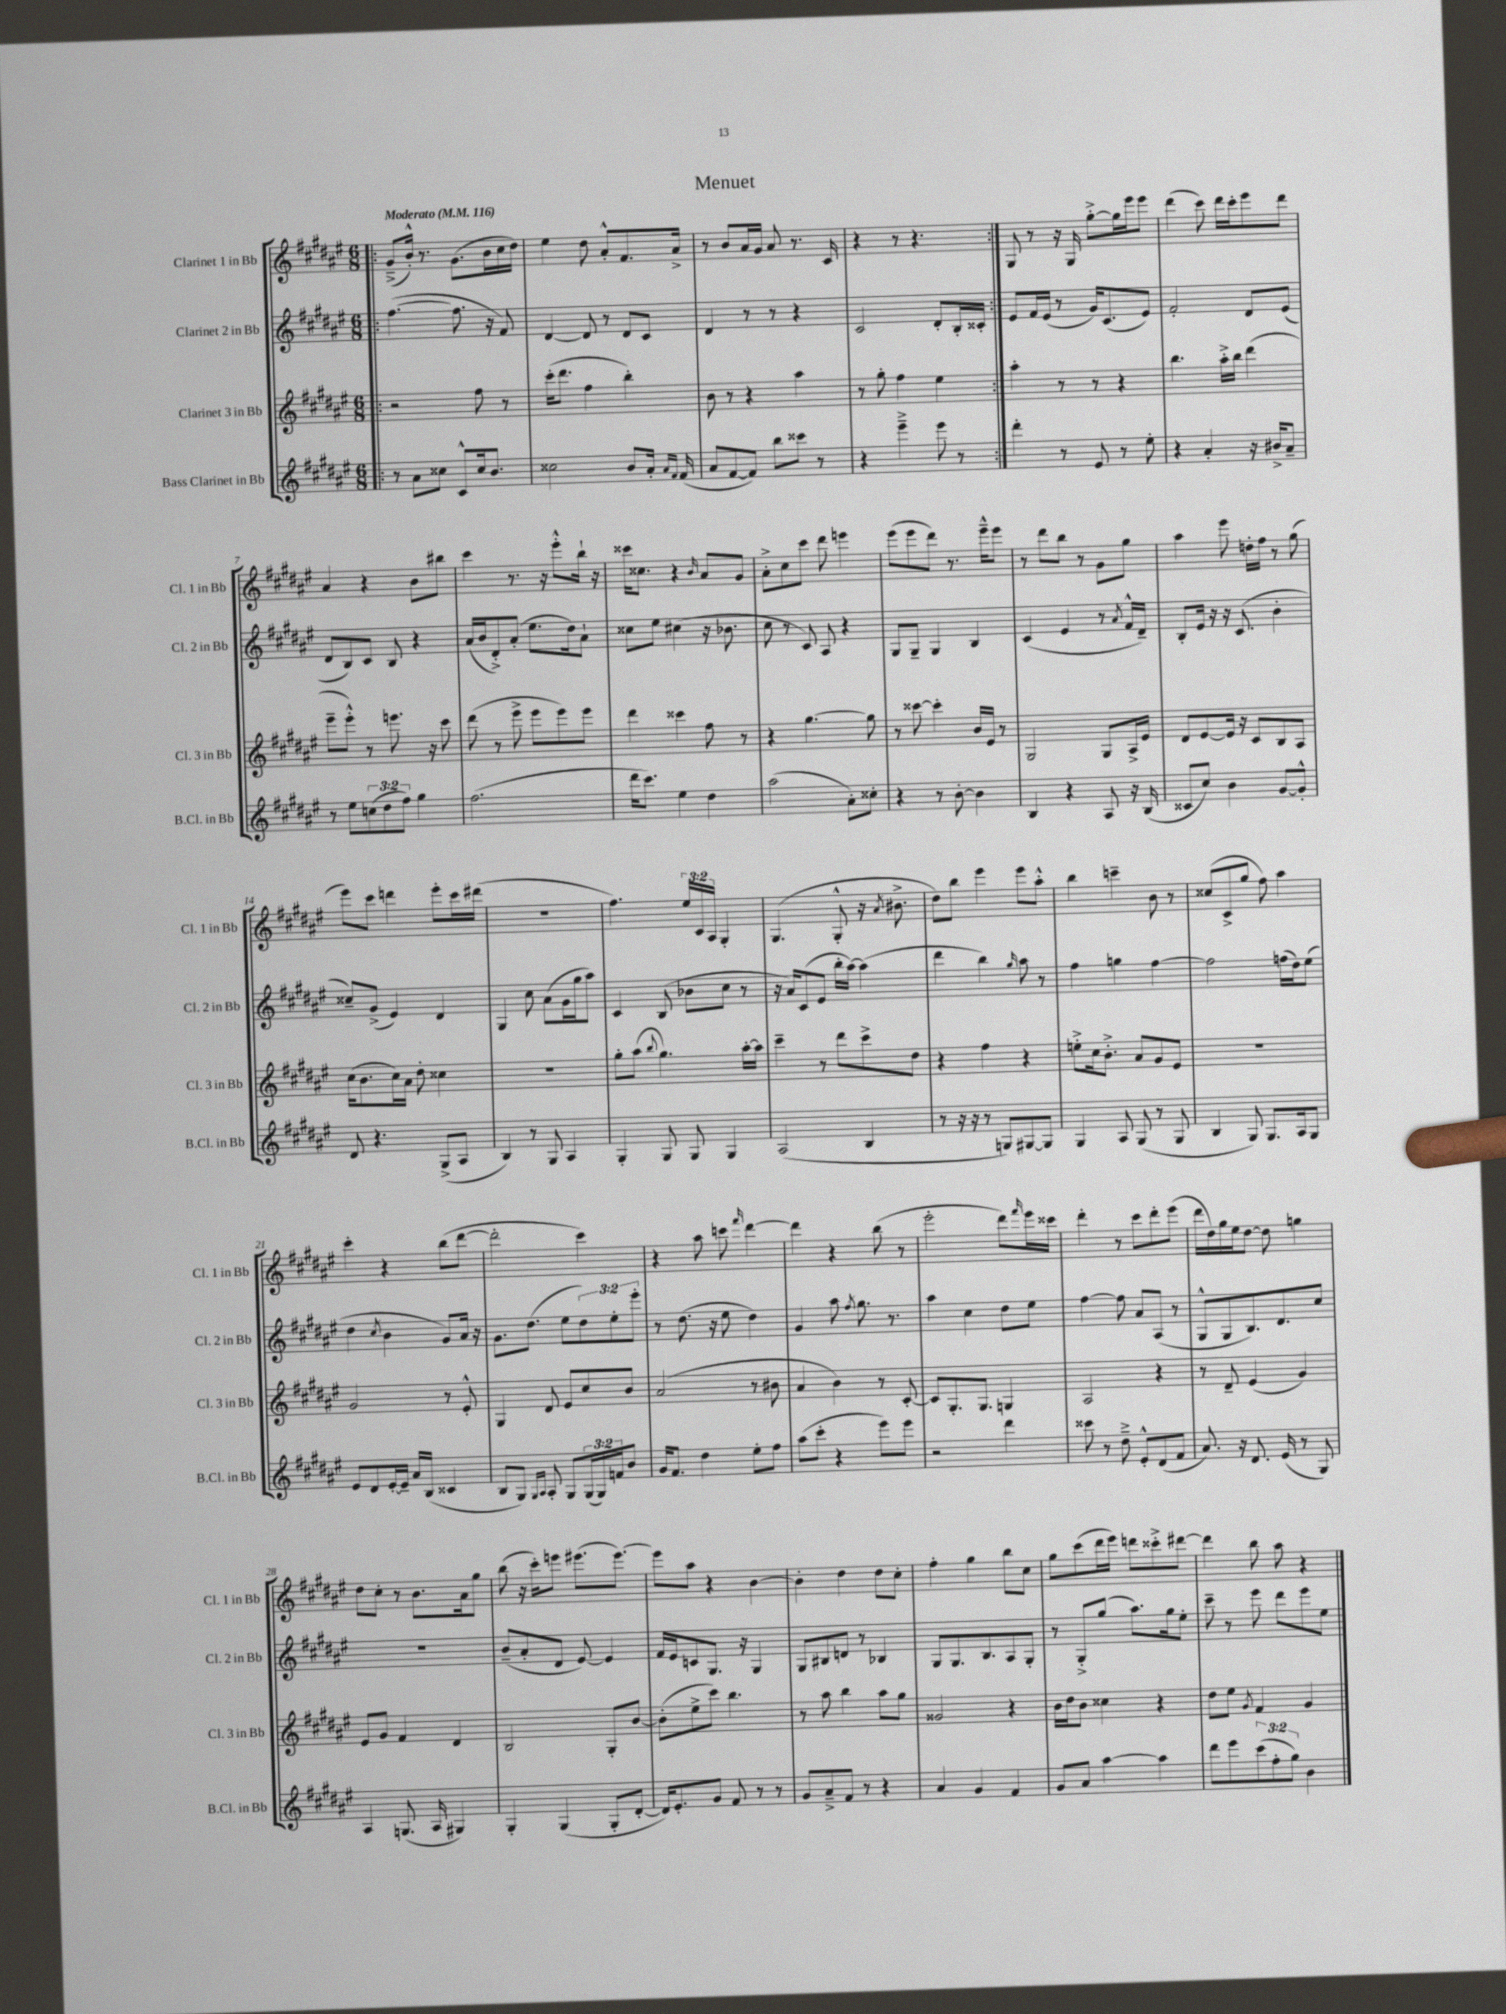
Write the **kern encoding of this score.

**kern	**kern	**kern	**kern
*staff4	*staff3	*staff2	*staff1
*clefG2	*clefG2	*clefG2	*clefG2
*k[f#c#g#d#a#e#]	*k[f#c#g#d#a#e#]	*k[f#c#g#d#a#e#]	*k[f#c#g#d#a#e#]
*M6/8	*M6/8	*M6/8	*M6/8
*MM116	*MM116	*MM116	*MM116
=!|:	=!|:	=!|:	=!|:
8r	2r	([4.ff#\	(8g#~^/L
8a#\L	.	.	16b'^^/Jk)
.	.	.	8.r
8cc##\J	.	.	.
8c#^^/L	.	8.ff#\]	(8.g#\L
16cc##/k	8ff#\	.	.
8.b/J	.	16r	16b\L
.	8r	8f#/)	16cc#\
.	.	.	16dd#\JJ)
=	=	=	=
2cc##\	(16ccc#'\LK	[4d#/	4ee#\
.	8.ddd#\J	.	.
.	4ff#\	8d#/]	8dd#\
.	.	8r	8a#'^^/L
8b/L	4bb'\)	8d#/L	8.f#/
16a#'/Jk	.	8c#/J	.
16qqa#/LL	.	.	.
16qqf#/JJ	.	.	.
(16f#/	.	.	16a#^/Jk
=	=	=	=
8a#/L	8b\	4d#/	8r
[8f#/	8r	.	8b/L
8f#/]J)	4r	8r	16a#/L
.	.	.	16g#/JJ
8bb\L	.	8r	8a#/
8ccc##\J	4aa#\	4r	8.r
8r	.	.	.
.	.	.	16c#/
=	=	=	=
4r	8r	2c#/	4r
.	8gg#'\	.	.
4eee#~^\	4ff#\	.	8r
.	.	.	4.r
8eee#\	4ee#\	8d#'/L	.
8r	.	16B'/L	.
.	.	16c##'/JJ	.
=:|!	=:|!	=:|!	=:|!
4ddd#'\	4aa#'\	8e#/L	8G#/
.	.	16f#/L	8r
.	.	(16e#/JJ	.
8r	8r	8r	16r
.	.	.	16G#/
8e#/	8r	16g#/LK)	[8gg#'^\L
.	.	(8.c#/	.
8r	4r	.	16gg#\]L
.	.	.	16eee#\J
8ee#'\	.	8e#/J)	8eee#\J
=	=	=	=
4r	4.bb\	2f#'/	(4ddd#\
4a#'/	.	.	8ccc#\)
.	16aa#'^\LL	.	16ddd#\LL
.	16bb\JJ	.	16ccc#'\J
16r	(4ddd#\	8d#/L	8eee#\
16b#^/LK	.	.	.
8a#~/J	.	(8e#/J	8ddd#\J
=	=	=	=
8r	8eee#~\L	8d#/L	4a#/
8ee#\L	8eee#'^^\J)	8B/)	.
(12cc\	8r	8c#/J	4r
12dd#\	.	.	.
.	8.eee\	8B/	.
12ff#\J)	.	.	.
4gg#\	.	4r	8b\L
.	16r	.	.
.	8ccc#\	.	8bb#\J
=	=	=	=
(2.ff#\	(8ddd#\	(16a#/LL	4ccc#\
.	.	16b/J	.
.	8r	8d#'^/)	.
.	8eee#^\	(8a#'/J	8.r
.	8eee#\L	8.ee#\L	.
.	.	.	16r
.	8eee#\)	.	8eee#'^^\L
.	.	16dd#\k)	.
.	8eee#\J	8a#`\J	16bb`\Jk
.	.	.	16r
=	=	=	=
16ddd#\LK	4ddd#\	8cc##\L	16ccc##\LK
8.ccc#\J)	.	.	8.cc##\J
.	.	8ee#\J	.
4ee#\	4ccc##\	(4cc#\	4r
.	.	.	16qqb/
4dd#\	8ff#\	16r	8a#/L
.	.	8.b-\	.
.	8r	.	8g#/J
=	=	=	=
(2aa#\	4r	8cc#\	8a#'^\L
.	.	8r	8cc#\
.	[4.gg#\	8c#/)	8ccc#\J
.	.	8A#/	8ddd#\
8a#'\L)	.	4r	4eee\
8cc##'\J	8gg#\]	.	.
=	=	=	=
4r	8r	8G#/L	(8eee#\L
.	[8ccc##\	8G#~/J	8eee#\
8r	4ccc##'\]	4G#/	8ddd#\J)
[8b'\	.	.	8.r
4b\]	16b/LL	4B/	.
.	16e#/JJ	.	16eee#~^^\LK
.	8r	.	8eee#\J
=	=	=	=
4B/	2G#/	(4c#/	8r
.	.	.	8ddd#\L
4r	.	4e#/	8bb\J
.	.	.	8r
8A#/	8G#/L	8r	8g#\L
.	.	8qa#/	.
16r	16A#^/L	16f#^^/LL	8gg#\J
(16B/	16e#/JJ	16d#~/JJ)	.
=	=	=	=
8c##/L	8d#/L	8B'/L	4aa#\
8cc#/J)	[8e#/	16e#/Jk	.
.	.	16r	.
4b\	16e#/]Jk	16r	8eee#\
.	16r	(8.c#/	.
.	8c#/L	.	16dd'\LL
.	.	.	16ff#\JJ
[8g#/L	8B/	4b'\	8r
8g#'^^/]J	8A#/J	.	(8gg#\
=	=	=	=
8d#/	(16cc#\LK	8cc##~/L)	8eee#\L)
.	8.b\	.	.
4.r	.	(8g#^/J	8ccc#\J
.	16cc#\L)	4e#/)	4ddd\
.	16a#\JJ	.	.
.	8dd#'\	.	.
(8G#^/L	4cc##\	4d#/	8eee#'\L
8A#/J	.	.	16ccc#\L
.	.	.	(16ddd#\JJ
=	=	=	=
4B/)	2.r	4G#/	2.r
8r	.	8cc#\	.
8G#/	.	(8a#\L	.
4A#/	.	16g#\L	.
.	.	16gg#\J	.
.	.	8aa#\J)	.
=	=	=	=
4G#'/	8gg#'\L	4c#/	4.ff#\)
.	(8aa#\J	.	.
.	8qqbb/	.	.
8G#/	4.gg#\)	(8B/	.
8G#/	.	8b-\L	24ee#/LL
.	.	.	24c#/
.	.	.	24A#/JJ
4G#/	.	8cc#\J	4G#'/
.	[16aa#'\LL	8r	.
.	16aa#\]JJ	.	.
=	=	=	=
(2A#/	4ccc#~\	16r	(4.G#/
.	.	16a#/LK)	.
.	.	(8c#/	.
.	8r	8e#/J	.
.	8ddd#\L	16bb'\LL	8G#'^^/
.	.	[16aa#\JJ)	.
4B/	8ccc#^\	(4aa#\]	16r
.	.	.	8qa#/
.	.	.	8.b#^\
.	8dd#\J	.	.
=	=	=	=
8r	4r	4ddd#\	8dd#\L)
16r	.	.	8bb\J
16r	.	.	.
8r	4ff#\	4bb\)	4eee#\
8G/L)	.	.	.
.	.	16qqgg#/	.
[8G#/	4r	8aa#\	8eee#\L
8G#/]J	.	8r	8aa#'^^\J
=	=	=	=
4G#/	8ee'^\L	4ff#\	4bb\
.	16cc#\k	.	.
.	8.b'^\J	.	.
8A#/	.	4gg\	4ccc~\
(8G#/	8a#/L	.	.
8r	8g#/	[4ff#\	8b\
8G#/	8e#/J	.	8r
=	=	=	=
4B/	2.r	2ff#\]	(8cc##/L
.	.	.	8c#^/
8G#/)	.	.	8gg#/J
8.G#/L	.	.	8ff#\)
.	.	(16ff\LL	4aa#\
16A#/k	.	16dd#\J)	.
8G#/J	.	(8ee#\J	.
=	=	=	=
8e#/L	2g#/	4dd#\	4ccc#'\
8d#/	.	.	.
.	.	8qcc#/	.
[16e#'/L	.	4b\	4r
16e#~/]JJ	.	.	.
16a#/LL	.	.	.
(16B/JJ	.	.	.
4c##/	8r	8g#/L)	(8bb\L
.	8e#'^^/	16a#/Jk	[8ddd#\J
.	.	16r	.
=	=	=	=
8B/L	4G#/	8.g#\L	2ddd#'\]
8G#/J)	.	.	.
.	.	(8.dd#\J	.
16qqG#/LL	.	.	.
16qqA#/JJ	.	.	.
8A#'/	8d#/	.	.
8G#/L	8e#/L	8ee#\L	.
(24G#/L	8cc#/	12dd#\)	4ccc#\)
24G#/)	.	.	.
24f/J	.	12ee#'\	.
8b/J	8b/J	.	.
.	.	12eee#'\J	.
=	=	=	=
16g#/LK	(2a#/	8r	4r
8.f#/J	.	.	.
.	.	(8.dd#\	.
4dd#\	.	.	8aa#\
.	.	16r	.
.	.	8ee#\	8ccc\
.	.	.	16qqfff#/
8ee#'\L	8r	4dd#\)	[4ddd#\
8ff#\J	8b#\	.	.
=	=	=	=
(8aa#\L	4a#/	4g#/	4ddd#\]
8ccc#'\J	.	.	.
4r	4b\)	8aa#\	4r
.	.	8qff#/	.
.	.	8.gg#\	.
8eee#\L)	8r	.	(8bb\
.	.	8.r	.
8eee#\J	[8c#'/	.	8r
=	=	=	=
2r	8c#/]L	4aa#\	2eee#'\
.	8.G#'/	.	.
.	.	4cc#\	.
.	8.G#/J	.	.
4ddd#\	4G/	8dd#\L	8ddd#\L)
.	.	.	16qqfff#/
.	.	8ee#\J	16eee#\L
.	.	.	16ccc##\JJ
=	=	=	=
8ccc##\	2A#/	[4ff#\	4ddd#'\
8r	.	.	.
8dd#~^\	.	8ff#\]	8r
8e#'^^/L	.	8a#/L	8ccc#\L
(8d#/	4r	(8A#/J	8ddd#'\
8f#/J	.	8r	(8eee#\J
=	=	=	=
8.a#/)	8r	8G#^^/L	16ddd#\LL
.	.	.	16dd#\)
.	8d#~/	8G#/	16gg#\
16r	.	.	16ee#\J
8.d#/	(4e#/	8.B/)	[8dd#\J
.	.	.	8dd#\]
(16e#/	.	8.d#/	.
8r	4g#/)	.	4gg\
8G#/)	.	8cc#/J	.
=	=	=	=
4A#/	8e#/L	2.r	8dd#\L
.	8g#/J	.	8cc#'\J
(8.G/	4f#/	.	8r
.	.	.	8.b\L
16A#/	.	.	.
4G#/)	4d#/	.	.
.	.	.	16a#\k
.	.	.	8gg#\J
=	=	=	=
4G#'/	2B/	(8b~/L	(8bb\
.	.	8a#'/	16r
.	.	.	16ccc#'\LK)
(4G#/	.	8d#/J	8eee\J
.	.	[8e#/)	(8.eee#\L
8G#'/L	8G#'/L	4e#/]	.
.	.	.	[8.eee#\J)
[8d#'/J	[8b/J	.	.
=	=	=	=
16d#/]LK)	(8b'\]L	16f#/LL	8eee#\]L
8.e#'/	.	16e#/J	.
.	8ee#^\	8c/	8aa#\J
8g#/J	8ccc#\J)	8.G#/J	4r
8f#/	4.bb\	.	.
.	.	16r	.
8r	.	4G#/	[4b\
8r	.	.	.
=	=	=	=
8g#/L	8r	8G#/L	4b'\]
8a#~^/	8aa#\	8B#/	.
8f#/J	4bb\	8d/J	4dd#\
8r	.	8r	.
4r	8aa#\L	4B-/	8dd#\L
.	8gg#\J	.	8cc#'\J
=	=	=	=
4a#/	2g##/	8G#/L	4ff#'\
.	.	8.G#/	.
4g#/	.	.	4gg#\
.	.	8.B/	.
4f#/	4r	8A#/	8bb\L
.	.	8G#'/J	8cc#\J
=	=	=	=
8g#/L	16b\LL	8r	8gg#\L
.	16dd#\J	.	.
8a#/J	8b\J	8G#'^/L	(8ccc#\
[4aa#\	4cc##\	(8gg#/J	16ddd#\L
.	.	.	16eee#\JJ)
.	.	8.aa#\L)	8ddd\L
4aa#\]	4r	.	8ccc##'^\
.	.	16gg#\k	.
.	.	8ee#'\J	[8ddd#\J
=	=	=	=
8ddd#\L	8dd#\L	8ccc#~\	4ddd#\]
8eee#\	8ee#\J	8r	.
.	8qg#/	.	.
(12ccc#\	4f#/	8eee#\	8bb\
12ff#'\	.	.	.
.	.	8ddd#\L	8aa#\
12gg#\J)	.	.	.
4b\	4g#/	8eee#\	4r
.	.	8ee#\J	.
==	==	==	==
*-	*-	*-	*-
